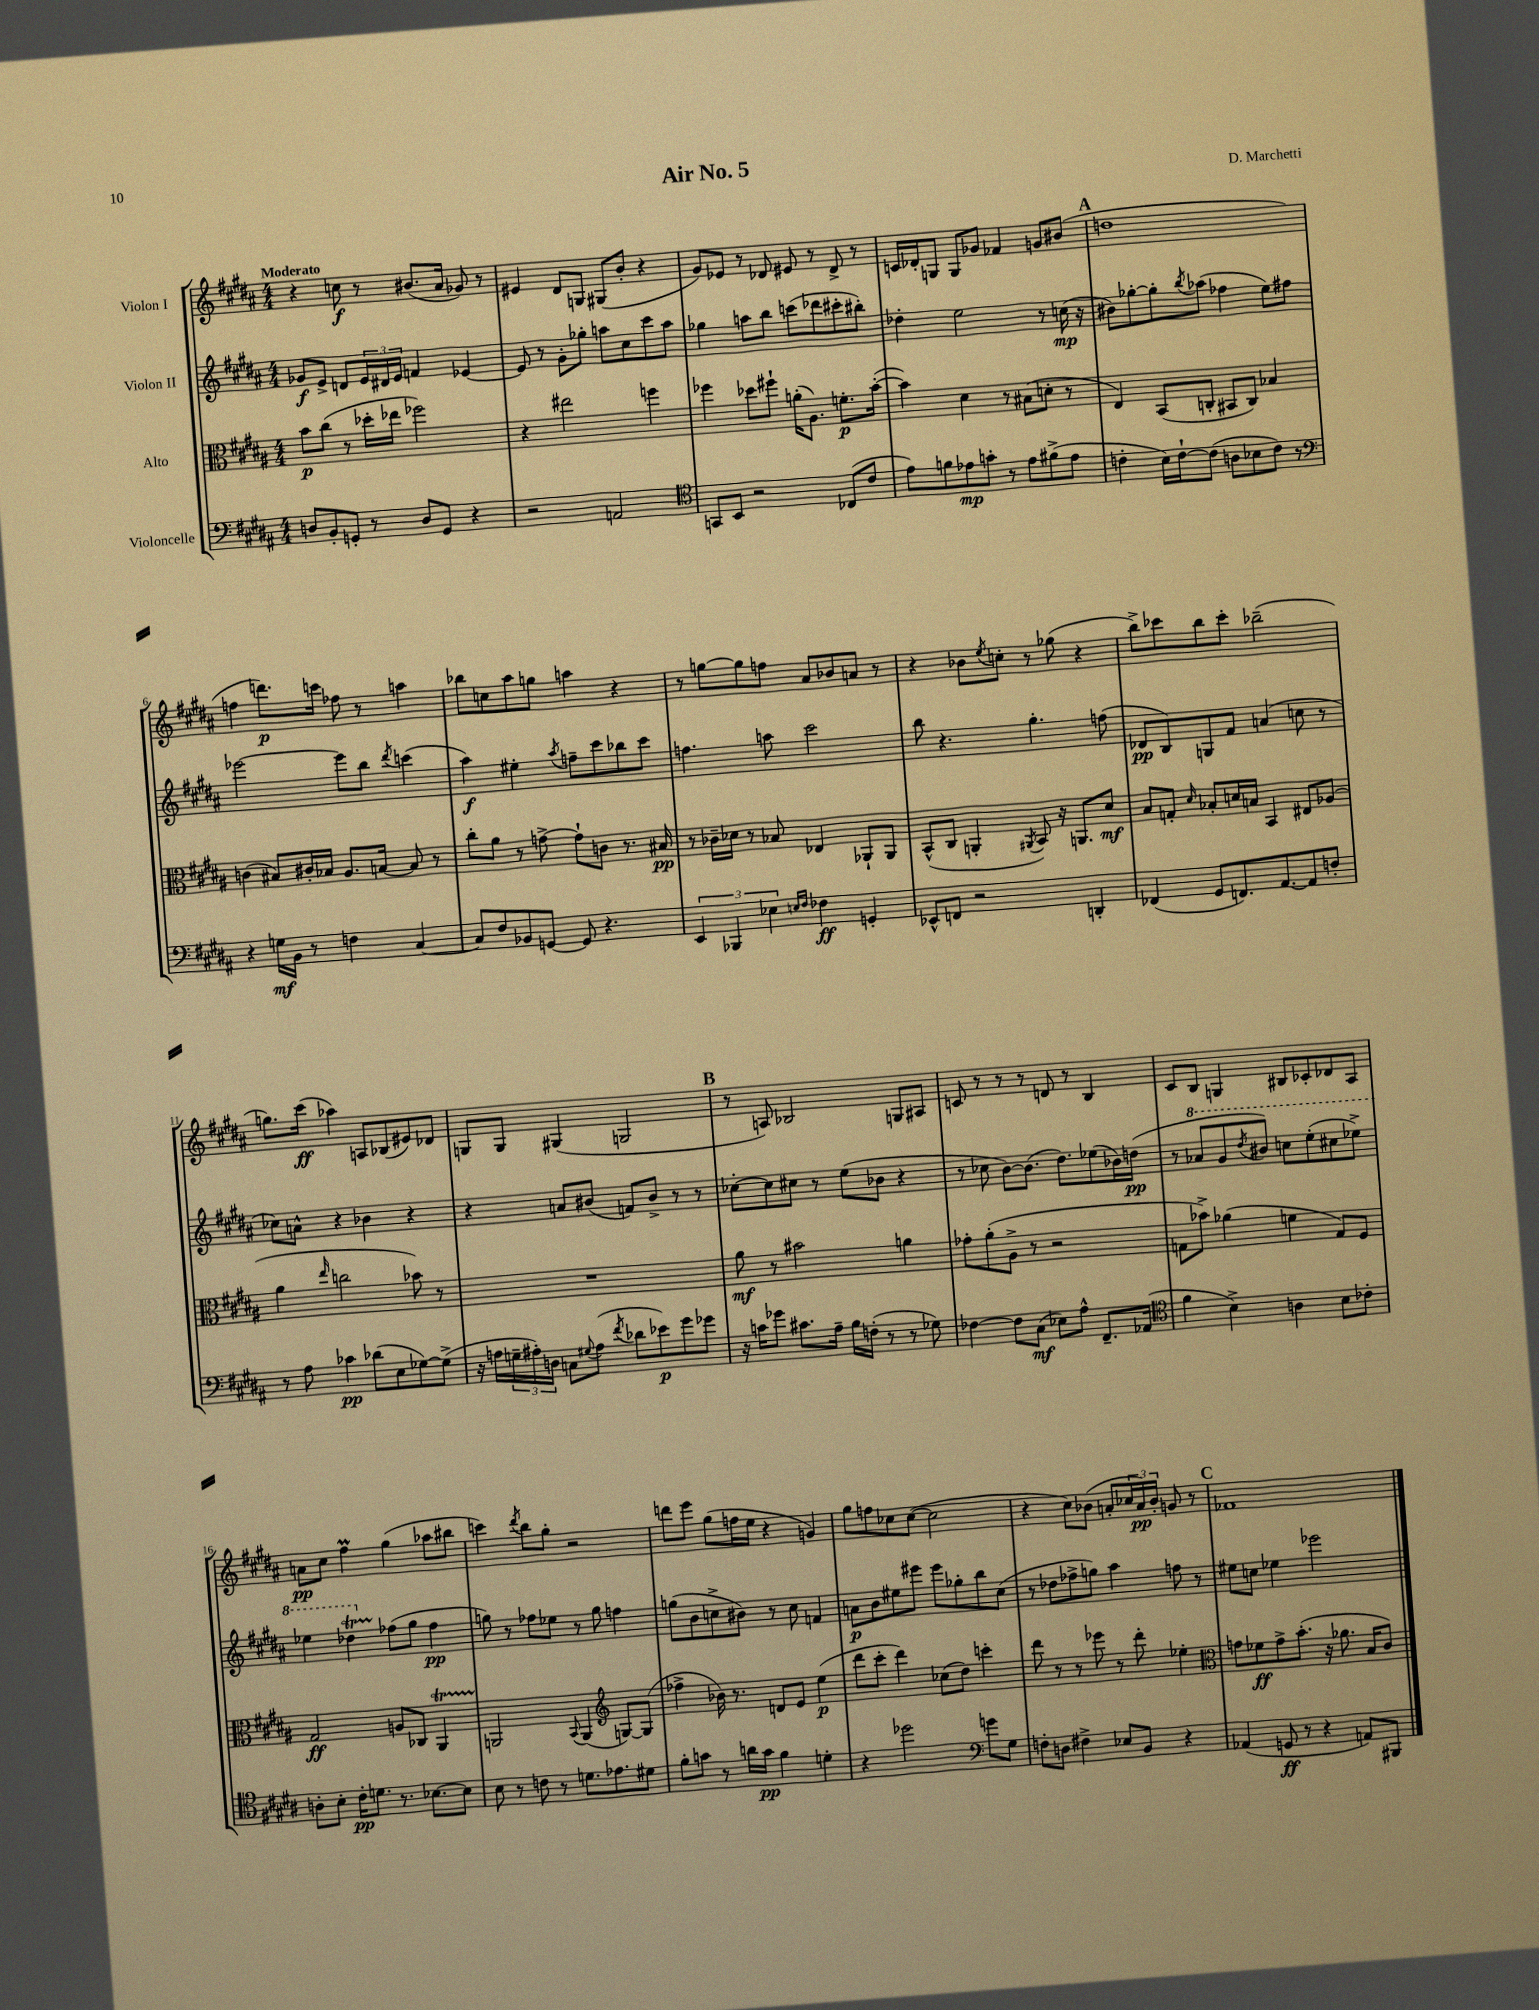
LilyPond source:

\header { title = "Air No. 5" composer = "D. Marchetti" }
<<
\new StaffGroup <<
\new Staff = "s0" \with { instrumentName = "Violon I" } {
    \clef treble \key b \major \numericTimeSignature \time 4/4 \tempo "Moderato"
    r4 c''8\f r8 bis'8.( ais'16 ges'8) r8 |
    eis'4 dis'8 g8 gis8( b'8-. r4 |
    gis'8) ees'8 r8 des'8 eis'8 r8 des'8-> r8 |
    c'16 des'16-. g8 g8 ges'8 fes'4 g'8 bis'8( |
    \mark \markup { \bold "A" } d''1 |
    f''4 d'''8.\p) c'''16 fes''8 r8 a''4 |
    bes''8 c''8 ais''8 g''8 a''4 r4 |
    r8 g''8~ g''8 f''8 ais'8 bes'8 a'8 r8 |
    r4 bes'8 \acciaccatura { e''8 } c''8-. r8 ges''8( r4 |
    b''8->) ces'''8 b''8 ces'''8-. bes''2--( |
    g''8.) cis'''16\ff( aes''4) a8 bes8( eis'8) des'8 |
    g8 g8 gis4( g2 |
    \mark \markup { \bold "B" } r8 a8) bes2 g8 ais8 |
    c'8 r8 r8 r8 d'8 r8 b4 |
    cis'8 b8 g4 bis8 ces'8-. des'8 ais8 |
    a'8\pp cis''8 fis''4\prall gis''4( aes''8 bis''8 |
    c'''4) \acciaccatura { dis'''8 } b''8 gis''8-. r2 |
    d'''8 e'''8 gis''8( f''16 e''16 r4 g'4) |
    gis''8 f''8 ces''8 ces''8~( ces''2 |
    r4 cis''8) bes'8( a'8-. \tuplet 3/2 { ces''16 a'16\pp) bes'16-. } g'8 r8 |
    \mark \markup { \bold "C" } fes'1 \bar "|." |
}
\new Staff = "s1" \with { instrumentName = "Violon II" } {
    \clef treble \key b \major \numericTimeSignature \time 4/4
    ges'8\f e'8-> d'8 \tuplet 3/2 { e'16 dis'16 e'16 } f'4 ees'4~ |
    ees'8 r8 gis'8-. ges''8-. a''8 cis''8 cis'''8 a''8 |
    ges''4 a''8 b''8 c'''8( des'''8 cis'''8-. bis''8-.) |
    des''4-. e''2 r8 c''16\mp( r16 |
    \mark \markup { \bold "A" } bis'8) ges''8~-. ges''8-. \acciaccatura { b''8 } aes''8( fes''4 e''8) fis''8 |
    ees'''2~ ees'''8 b''8 \acciaccatura { dis'''8 } c'''4( |
    ais''4\f) eis''4-. \acciaccatura { ais''8 } f''8-- cis'''8 bes''8 cis'''8 |
    f''4. a''8 cis'''2 |
    b''8 r4. gis''4.-. f''8( |
    des'8\pp b8) g8 fis'8 a'4( c''8 r8 |
    ces''8) a'8-^ r4 bes'4 r4 |
    r4 a'8 bis'8( f'8) bis'8-> r8 r8 |
    \mark \markup { \bold "B" } ces''8~-. ces''8 cis''8 r8 e''8( bes'8 r4 |
    r8 ces''8 b'8~) b'8.( dis''8.) ees''8( bes'16) d''16\pp( |
    r8 \ottava #1 aes''8 gis''8 \acciaccatura { dis'''8 } bis''8) c'''8 e'''8-.( cis'''8 ees'''8->) |
    ees'''4 des'''4\startTrillSpan \ottava #0 fes''8\stopTrillSpan( gis''8 fes''4\pp |
    g''8) r8 fes''8 ees''8 r8 g''8 f''4 |
    g''8( b'8 c''8-> bis'8) r8 c''8 f'4 |
    a'8\p b'8 eis''8 eis'''8 eis'''8 ges''8-. b''8 cis''8( |
    r8 des''8 fes''8-> g''8) ais''4 f''8 r8 |
    \mark \markup { \bold "C" } eis''8 c''8 ees''4 ees'''2 \bar "|." |
}
\new Staff = "s2" \with { instrumentName = "Alto" } {
    \clef alto \key b \major \numericTimeSignature \time 4/4
    b'8\p cis''8( r8 des''16-. ees''16 fes''2) |
    r4 eis''2 f''4 |
    fes''4 des''8 fis''8-! a'16-.( ais8.) f'8.-.\p b'16~-.( |
    b'4) dis'4 r8 bis8( d'8-. r8 |
    \mark \markup { \bold "A" } e4) b,8( c8-. bis,8 c8) bes4 |
    c'4( bis8) cis'16-. bes16 ais8. b16~ b8 r8 |
    cis''8-. ais'8 r8 g'8~-> g'8-! c'8 r8. bis16\pp |
    r8 ces'16-- des'16 r8 bes8 ees4 aes,8-! aes,8 |
    b,8-^( cis8 a,4-. \acciaccatura { ais,8 } b,8) r16 a,8. dis'8\mf |
    b8 g8-. \grace { dis'16 } bes8-. d'16 b16 b,4 eis8 aes8( |
    ais'4 \grace { e''16 } c''2 bes'8) r8 |
    R1 |
    \mark \markup { \bold "B" } ais'8\mf r8 bis'2 a'4 |
    ges'8-. ais'8-.( ais8-> r8 r2 |
    g8 bes'8->) aes'4( f'4 g8) fis8 |
    gis2\ff a8 ces8 ais,4\startTrillSpan |
    a,2\stopTrillSpan \appoggiatura { b,8 } a,4( \clef treble g8~) g8( |
    fes''4-> bes'16) r8. d'8 e'8 e''4\p( |
    dis'''8 cis'''8-. dis'''4) ces''8( dis''8) c'''4-. |
    dis'''8 r8 r8 ees'''8 r8 dis'''8-. ees''4-. |
    \mark \markup { \bold "C" } \clef alto g'8 fes'8\ff g'8-> b'8.-.( r16 aes'8. b16 cis'8) \bar "|." |
}
\new Staff = "s3" \with { instrumentName = "Violoncelle" } {
    \clef bass \key b \major \numericTimeSignature \time 4/4
    d8 b,8-. g,8-. r8 d8 g,8 r4 |
    r2 a,2 |
    \clef tenor g,8 b,8 r2 ces8( cis'8 |
    e'8) f'8 ees'8\mp g'8-. r8 ees'8 fis'8->( ees'8 |
    \mark \markup { \bold "A" } c'4-. b16) c'16~-! c'8( a8 bes8 c'8) r8 |
    \clef bass r4 g16\mf b,16 r8 f4 cis4~ |
    cis8 fis8 bes,8 g,8~ g,8 r4. |
    \tuplet 3/2 { e,4 bes,,4 ees4 } \grace { e16 fis16 } fes4\ff g,4-. |
    ees,8-^ f,8 r2 d,4-. |
    fes,4( gis,8 f,8.) ais,8.~ ais,8 f8-. |
    r8 ais8 ces'4\pp des'8( e8 ges8~) ges8->( |
    r16 a16 \tuplet 3/2 { g16-- ais16-.) d16 } c8 \appoggiatura { gis8 } ais8( \acciaccatura { fis'8 } des'8 ees'8\p) gis'8 ges'8 |
    \mark \markup { \bold "B" } r16 c'16 ges'8 cis'8. ais16-- b16 f16-.( r8 r8 ges8) |
    fes4~ fes8 cis8\mf( ees8) ais8-^ fis,8.-- aes,16( |
    \clef tenor fis'4 b4->) a4 b8 ces'8-. |
    a8-. b8-. cis'16-.\pp d'8. r8. bes8.~ bes8 |
    b8 r8 c'8 r8 d'8. ees'8. dis'8 |
    fis'8-. g'8 r8 a'16 g'16\pp fis'4 d'4-. |
    r4 des''2 \clef bass g'8 gis8 |
    f8-. d8 fis4-> ees8 b,8 r4 |
    \mark \markup { \bold "C" } aes,4( g,8\ff r8 r4 a,8) bis,,8 \bar "|." |
}
>>
>>
